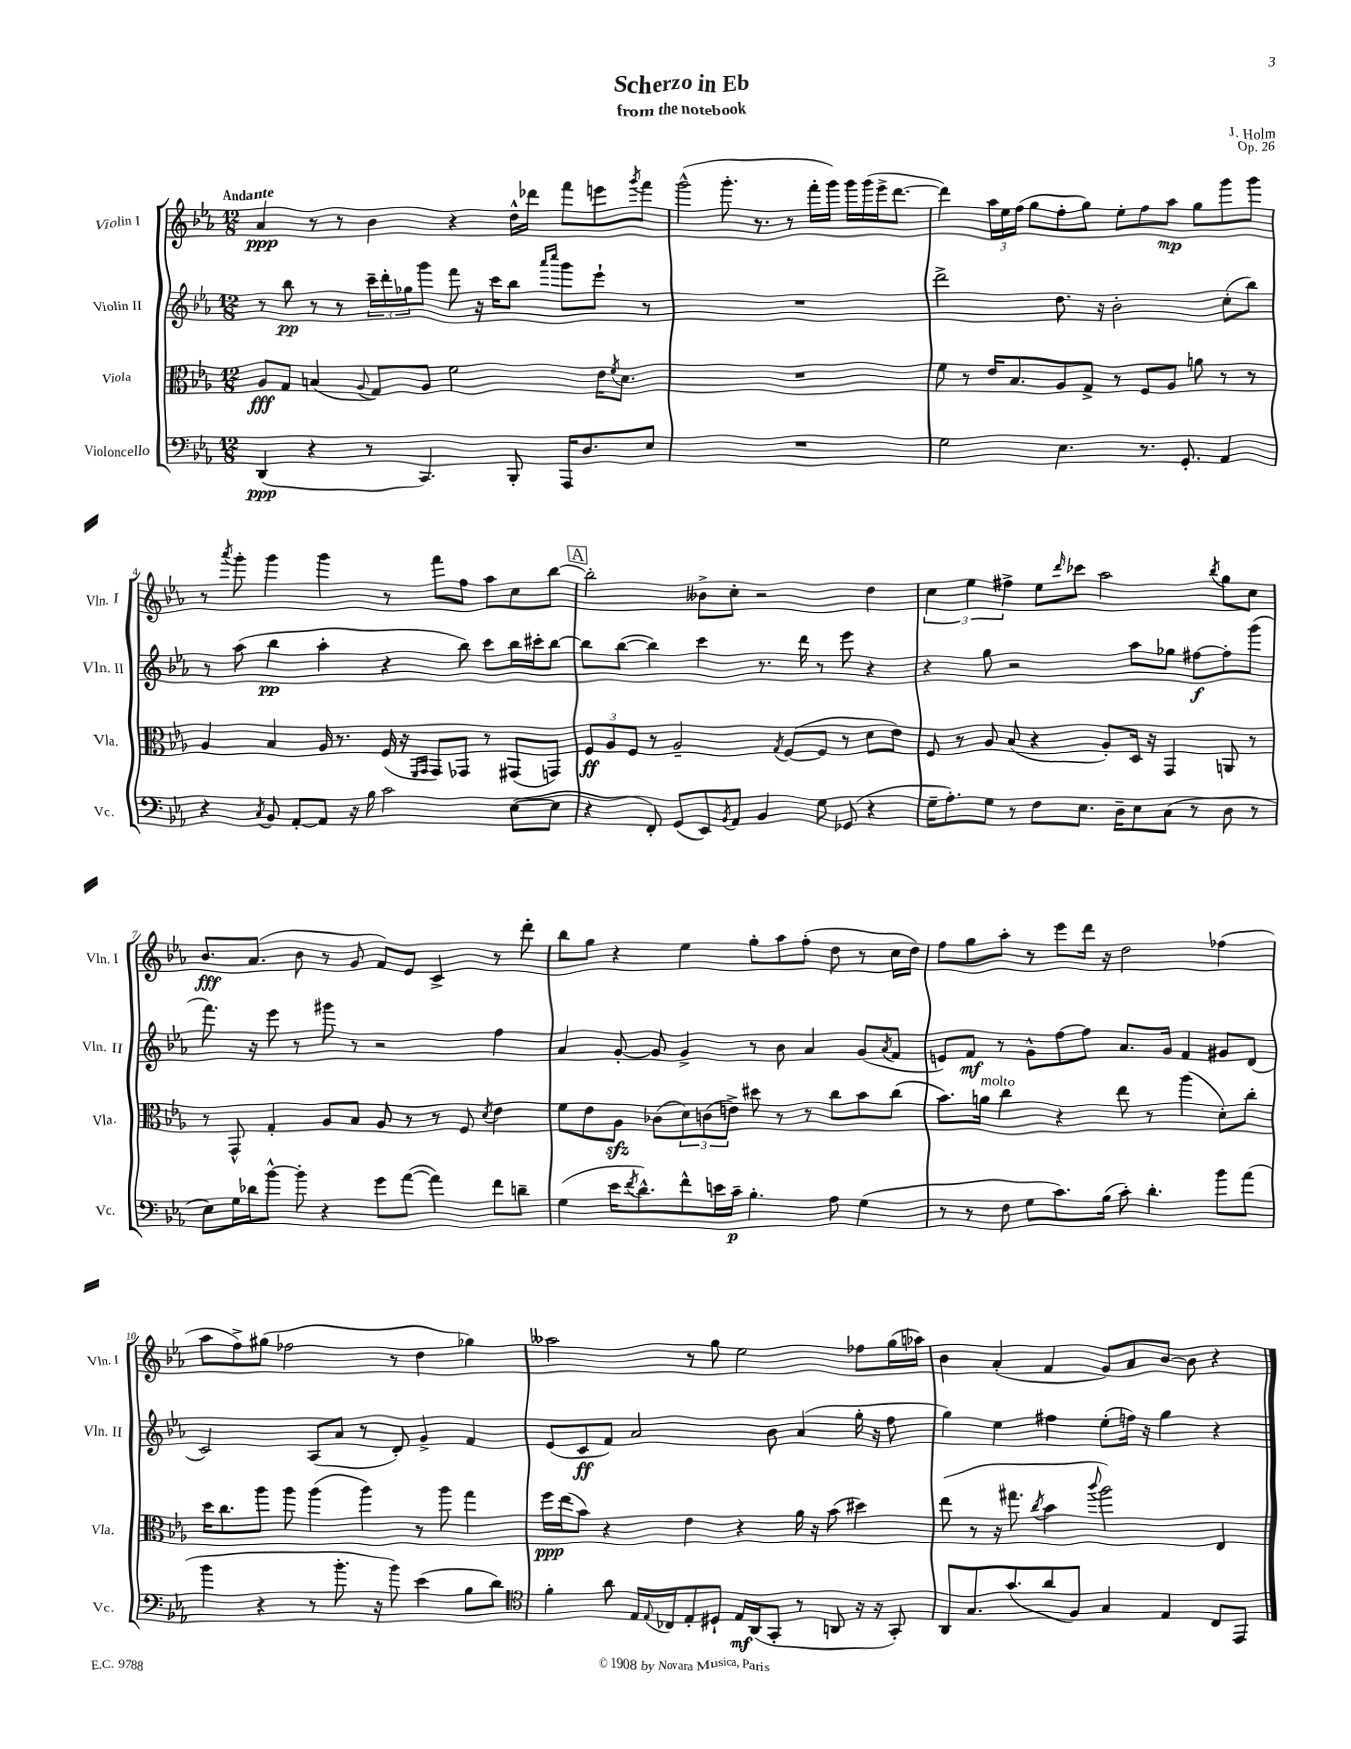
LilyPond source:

\header { title = "Scherzo in Eb" composer = "J. Holm" subtitle = "from the notebook" opus = "Op. 26" }
<<
\new StaffGroup <<
\new Staff = "s0" \with { instrumentName = "Violin I" shortInstrumentName = "Vln. I" } {
    \clef treble \key ees \major \numericTimeSignature \time 12/8 \tempo "Andante"
    aes'4\ppp r8 r8 bes'4 r4 d''16-^ des'''16 f'''8 e'''8 \acciaccatura { g'''8 } f'''8 |
    g'''2-^( g'''8.-. r8. r8 f'''16-. g'''16) g'''16 g'''16( ees'''16-> d'''8.~ |
    d'''4) \tuplet 3/2 { aes''16 ees''16 f''16( } g''8 f''8-. g''8) ees''8-. f''8 aes''8\mp g''8 g'''8 g'''8 |
    r8 \acciaccatura { aes'''8 } g'''8-. g'''4 g'''4 r8 f'''8 f''8 aes''8 c''8 bes''8~ |
    \mark \markup { \box "A" } bes''2-. beses'8-> c''8-. r2 d''4 |
    \tuplet 3/2 { c''4 ees''4 fis''4-> } ees''8 \grace { d'''16 } ces'''8 aes''2 \acciaccatura { bes''8 } g''8 c''8 |
    bes'8.\fff aes'8.( bes'8 r8 g'8 f'8) ees'8 c'4-> r8 d'''8-. |
    bes''8 g''8 r4 ees''4 g''8-. aes''8 f''8-.( d''8 r8 c''16 d''16) |
    f''8 g''8 aes''8-. r8 ees'''8 d'''16 r16 d''2 fes''4( |
    aes''8 f''8->) gis''8( fes''2 r8 d''4 ges''4) |
    aeses''2 r8 g''8 ees''2 fes''8 g''16( aes''16) |
    bes'4 aes'4-.( f'4 g'8) aes'8 bes'8~ bes'8 r4 \bar "|." |
}
\new Staff = "s1" \with { instrumentName = "Violin II" shortInstrumentName = "Vln. II" } {
    \clef treble \key ees \major \numericTimeSignature \time 12/8
    r8 bes''8\pp r8 r8 \tuplet 3/2 { c'''16-- d'''16-. ges''16 } g'''8 f'''8 r16 c'''16 bes''8 \grace { aes'''16 c''''16 } g'''8 ees'''8-! r8 |
    R1. |
    d'''2-> d''8. r16 bes'2-. c''8-.( bes''8) |
    r8 aes''8( bes''4\pp aes''4-. r4 bes''8) c'''8 bes''16 cis'''16-. bes''8~ |
    \mark \markup { \box "A" } bes''8 bes''8~( bes''4) c'''4 r8. d'''16 r8 ees'''8 r4 |
    r4 g''8 r2 aes''8 ges''8 fis''8~\f fis''8-. g'''8( |
    f'''8.) r16 ees'''8 r8 gis'''8 r8 r2 f''4 |
    aes'4 g'8~-. g'8 g'4-> r8 bes'8 aes'4 g'8( \acciaccatura { aes'8 } f'8 |
    e'8) f'8\mf r8 g'8-^ f''8~ f''8 aes'8. g'16 f'4 gis'8 d'8( |
    c'2) aes8( aes'8 r8 d'8-.) g'4-> f'4 |
    ees'8( c'8\ff f'8) aes'2 bes'8 aes'4( g''16-. r16 f''8 |
    g''4) ees''4 fis''4 ees''8-.( f''16) r16 g''4 r4 \bar "|." |
}
\new Staff = "s2" \with { instrumentName = "Viola" shortInstrumentName = "Vla." } {
    \clef alto \key ees \major \numericTimeSignature \time 12/8
    aes8\fff g8 b4( \appoggiatura { aes8 } g8) aes8 f'2 ees'16 \acciaccatura { f'8 } d'8. |
    R1. |
    f'8 r8 ees'16 bes8. aes8 g8-> r8 f8 aes8 a'8 r8 r8 |
    aes4 bes4 aes16 r8. f16( r16 \grace { f,16 g,16 } g,8) ges,8 r8 gis,8( g,8) |
    \mark \markup { \box "A" } \tuplet 3/2 { f8\ff aes8 f8 } r8 aes2-- \acciaccatura { g8 } f8~( f8 r8 d'8 ees'8) |
    f8 r8 aes8 bes8( r4 aes8-.) d16 r16 g,4 a,8 r8 |
    r8 g,8-^ g4-. aes8 bes8 aes8 r8 r8 f8 \acciaccatura { d'8 } ees'4 |
    f'8 ees'8 aes8\sfz ces'8( \tuplet 3/2 { d'8) c'8( e'8->) } dis''8 r8 r8 c''8 bes'8 c''8( |
    bes'8.) a'16^\markup { \italic "molto" } c''4 r4 ees''8 r8 aes''4( d'8-.) c''8-. |
    d''16 c''8. aes''8 aes''8 aes''4( aes''4) r8 aes''8 g''4 |
    f''16\ppp ees''16( bes'8) r4 ees'4 r4 aes'16 r16 bes'8( dis''4) |
    ees''8( r8 r16 gis''8. \acciaccatura { c''8 } bes'4 \appoggiatura { c'''8 } aes''2) ees4 \bar "|." |
}
\new Staff = "s3" \with { instrumentName = "Violoncello" shortInstrumentName = "Vc." } {
    \clef bass \key ees \major \numericTimeSignature \time 12/8
    d,4\ppp( r4 r8 c,4.) bes,,8-. aes,,16 d8. ees8 |
    R1. |
    g2 ees4. r8. g,8.-. aes,4 |
    r4 \acciaccatura { c8 } bes,8 aes,8~-. aes,8 r16 bes16 c'2 ees8~( ees8 |
    \mark \markup { \box "A" } r4 f,8-.) g,8( ees,8) \acciaccatura { bes,8 } aes,8 bes,4 g8 ges,8( r4 |
    g16-- aes8.-.) g8 r8 f8 ees8. d16-- ees8 c8( r8 d8 r8 |
    ees8) g16 des'16 bes'8~-^ bes'8-. r4 g'8 aes'8~( aes'4) f'8 d'8-- |
    g4( ees'16 \acciaccatura { f'8 } d'8.-^) f'8-^ e'16 c'16--\p bes4.-. aes8 g4( |
    r8 r8 f8 g8 c'8.) bes16( c'8-.) d'4.-. bes'8 aes'8( |
    bes'4 r4 r8 bes'8.-. r16 bes'8) ees'4( bes8 d'8) |
    \clef tenor f'4-. aes'8 ees16 \appoggiatura { ees8 } ces16 ees8-. dis8-! ees16\mf aes,16( g,8-. r8 a,8 r16 r16 g,8-.) |
    aes,8 g8. g'8.( aes'8 f8) g4 ees4 c8 ees,8 \bar "|." |
}
>>
>>
